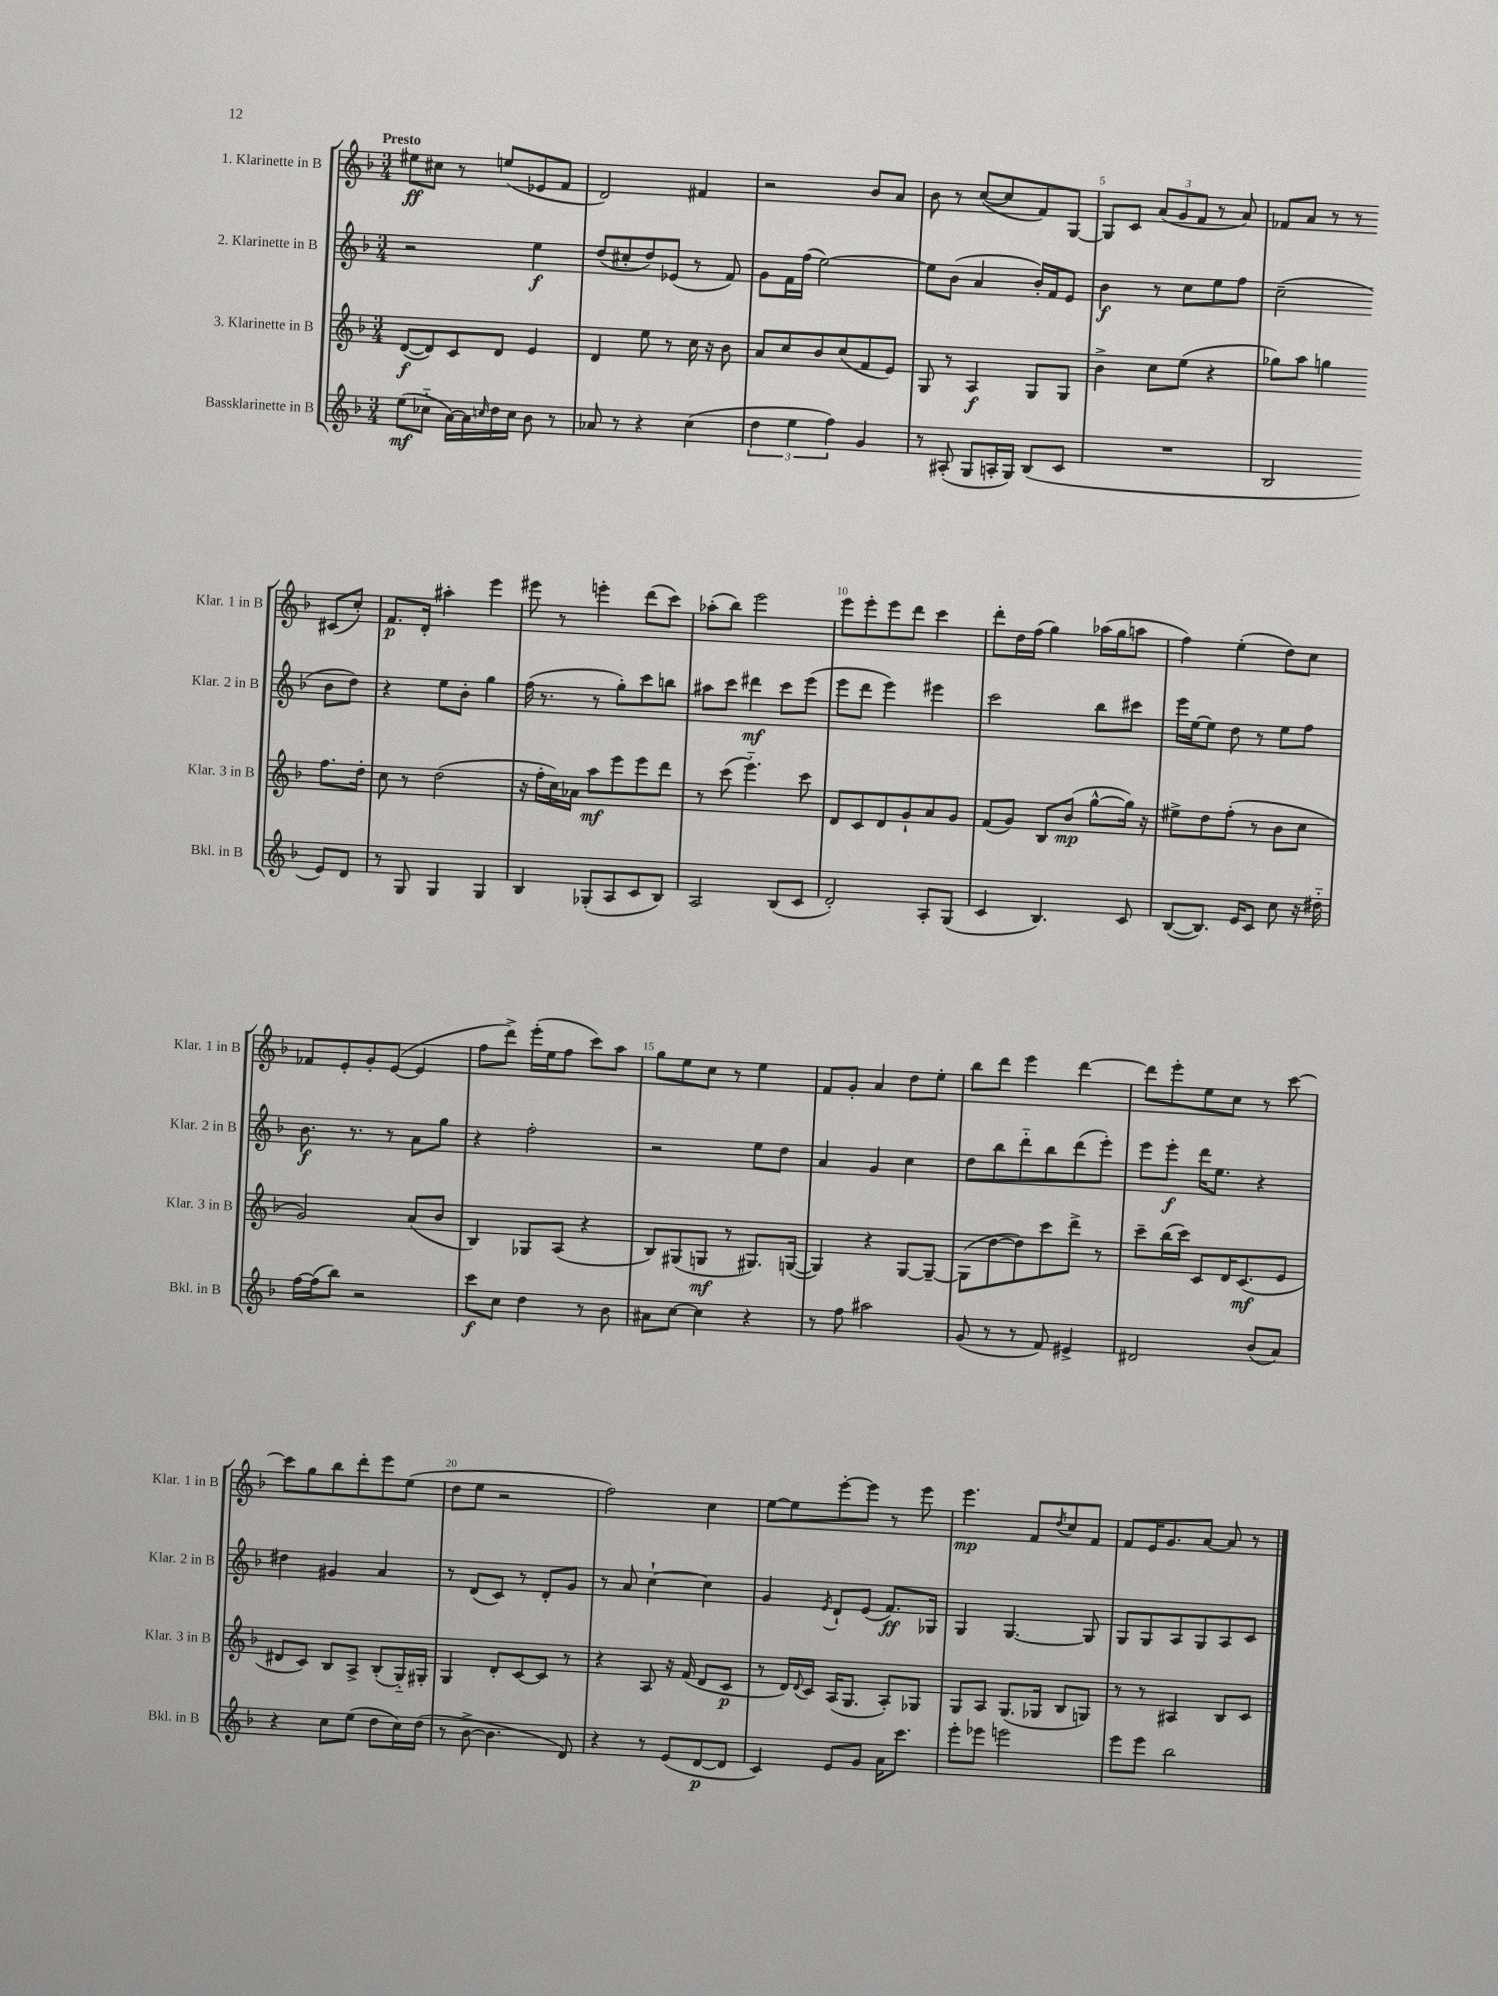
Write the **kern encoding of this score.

**kern	**dynam	**kern	**dynam	**kern	**dynam	**kern	**dynam
*part4	*part4	*part3	*part3	*part2	*part2	*part1	*part1
*staff4	*staff4	*staff3	*staff3	*staff2	*staff2	*staff1	*staff1
*I"Bassklarinette in B	*	*I"3. Klarinette in B	*	*I"2. Klarinette in B	*	*I"1. Klarinette in B	*
*I'Bkl. in B	*	*I'Klar. 3 in B	*	*I'Klar. 2 in B	*	*I'Klar. 1 in B	*
*clefG2	*	*clefG2	*	*clefG2	*	*clefG2	*
*k[b-]	*	*k[b-]	*	*k[b-]	*	*k[b-]	*
*M3/4	*	*M3/4	*	*M3/4	*	*M3/4	*
=1	=1	=1	=1	=1	=1	=1	=1
!	!	!	!	!	!	!LO:TX:a:B:t=Presto	!
(8ee\L	mf	([8d/L	f	2r	.	8ee#X\L	ff
8cc-X\J	.	8d/])	.	.	.	8cc#X\J	.
[16a\LL)	.	8c/	.	.	.	8r	.
16a\]	.	.	.	.	.	.	.
16qqccn/	.	.	.	.	.	.	.
16dd\	.	8d/J	.	.	.	(8een/L	.
16cc\JJ	.	.	.	.	.	.	.
8b-\	.	4e/	.	4ee\	f	8e-X/	.
8r	.	.	.	.	.	8f/J	.
=2	=2	=2	=2	=2	=2	=2	=2
8a-X/	.	4d/	.	(8dd/L	.	2d/)	.
8r	.	.	.	8cc#X'/	.	.	.
4r	.	8ee\	.	8dd/)	.	.	.
.	.	8r	.	(8e-X/J	.	.	.
(4cc\	.	16cc\	.	8r	.	4f#X/	.
.	.	16r	.	.	.	.	.
.	.	8b-\	.	8f/)	.	.	.
=3	=3	=3	=3	=3	=3	=3	=3
6dd\	.	8a/L	.	8g\L	.	2r	.
.	.	8cc/	.	16f\L	.	.	.
6ee\	.	.	.	.	.	.	.
.	.	.	.	(16ff\JJ	.	.	.
.	.	8b-/	.	[2ee\)	.	.	.
6ff\)	.	.	.	.	.	.	.
.	.	(8cc/	.	.	.	.	.
4g/	.	8f/	.	.	.	8b-/L	.
.	.	8e/J)	.	.	.	8a/J	.
=4	=4	=4	=4	=4	=4	=4	=4
8r	.	8G/	.	8ee\L]	.	8b-\	.
(8A#X'/	.	8r	.	(8b-\J	.	8r	.
8G/L	.	4A/	f	4a/	.	([8cc/L	.
16An'/L	.	.	.	.	.	8cc/]	.
16G/JJ)	.	.	.	.	.	.	.
(8B-/L	.	8G/L	.	16b-'/LL)	.	8f/)	.
.	.	.	.	16f/J	.	.	.
8c/J	.	8G/J	.	8e/J	.	[8G/J	.
=5	=5	=5	=5	=5	=5	=5	=5
2.r	.	4b-^\	.	4b-\	f	8G/L]	.
.	.	.	.	.	.	8c/J	.
.	.	8cc\L	.	8r	.	(12a/L	.
.	.	.	.	.	.	12g/	.
.	.	(8ee\J	.	8cc\L	.	.	.
.	.	.	.	.	.	12f/J	.
.	.	4r	.	8ee\	.	8r	.
.	.	.	.	8ff\J	.	8a/)	.
=6	=6	=6	=6	=6	=6	=6	=6
2B-/	.	8gg-X\L)	.	(2cc~\	.	8f-X/L	.
.	.	8aa\J	.	.	.	8a/J	.
.	.	4ggn\	.	.	.	8r	.
.	.	.	.	.	.	8r	.
8e/L)	.	8.ff\L	.	8b-\L	.	(8c#X/L	.
8d/J	.	.	.	8dd\J)	.	8cc'/J)	.
.	.	16dd'\Jk	.	.	.	.	.
!!LO:LB:g=z
=7	=7	=7	=7	=7	=7	=7	=7
8r	.	8cc\	.	4r	.	8.f/L	p
8G/	.	8r	.	.	.	.	.
.	.	.	.	.	.	16d'/Jk	.
4G/	.	(2dd\	.	8ee\L	.	4aa#X'\	.
.	.	.	.	8b-'\J	.	.	.
4G/	.	.	.	4gg\	.	4eee\	.
=8	=8	=8	=8	=8	=8	=8	=8
4B-/	.	16r	.	(16ff\	.	8eee#X\	.
.	.	16ff'\LL	.	8.r	.	.	.
.	.	16cc\)	.	.	.	8r	.
.	.	16a-X\JJ	.	.	.	.	.
(8G-X'/L	.	8aa\L	mf	8r	.	4eeen'\	.
8A/	.	8eee\	.	8gg'\L)	.	.	.
8c/	.	8eee\	.	8ccc\	.	(8ddd\L	.
8B-/J)	.	8ddd\J	.	8bbn\J	.	8ccc\J)	.
=9	=9	=9	=9	=9	=9	=9	=9
2A/	.	8r	.	8aa#X\L	.	(8aa-X'\L	.
.	.	(8ccc\	.	8ccc\J	.	8bb-\J)	.
.	.	4.eee\)	.	4ddd#X\	mf	2eee\	.
(8B-/L	.	.	.	8ccc\L	.	.	.
8c/J	.	8ccc\	.	(8eee\J	.	.	.
=10	=10	=10	=10	=10	=10	=10	=10
2d'/)	.	8d/L	.	8eee\L	.	8eee\L	.
.	.	8c/	.	8ddd\J	.	8eee'\	.
.	.	8d/	.	4eee\)	.	8eee\	.
.	.	8g`/	.	.	.	8ddd\J	.
8A'/L	.	8a/	.	4eee#X\	.	4ccc\	.
(8G/J	.	8g/J	.	.	.	.	.
=11	=11	=11	=11	=11	=11	=11	=11
4c/	.	(8f/L	.	2ccc\	.	8ddd'\L	.
.	.	8g/J)	.	.	.	16dd\L	.
.	.	.	.	.	.	(16ff\JJ	.
4.B-/)	.	8B-/L	.	.	.	4gg\)	.
.	.	(8b-/J	mp	.	.	.	.
.	.	[8gg^^\L	.	8bb-\L	.	(16aa-X\LL	.
.	.	.	.	.	.	16gg\J	.
8c/	.	16gg\Jk])	.	8ccc#X\J	.	8aan\J	.
.	.	16r	.	.	.	.	.
=12	=12	=12	=12	=12	=12	=12	=12
([8B-/L	.	8ee#X^\L	.	16eee\LL	.	4ff\)	.
.	.	.	.	[16ee\J	.	.	.
8.B-/J])	.	8dd\	.	8ee\J]	.	.	.
.	.	(8ff'\J	.	8dd\	.	(4ee'\	.
16e/KL	.	.	.	.	.	.	.
8c/J	.	8r	.	8r	.	.	.
8cc\	.	8b-\L	.	8ee\L	.	8dd\L)	.
16r	.	8cc\J	.	8ff\J	.	8cc\J	.
16dd#X\	.	.	.	.	.	.	.
!!LO:LB:g=z
=13	=13	=13	=13	=13	=13	=13	=13
[16ff\LL	.	2g/)	.	8.b-\	f	8f-X/L	.
(16ff\J]	.	.	.	.	.	.	.
8bb-\J)	.	.	.	.	.	8e'/	.
.	.	.	.	8.r	.	.	.
2r	.	.	.	.	.	8g'/	.
.	.	.	.	8r	.	([8e/J	.
.	.	(8a/L	.	8a\L	.	4e/]	.
.	.	8b-/J	.	8gg\J	.	.	.
=14	=14	=14	=14	=14	=14	=14	=14
8ccc\L	f	4B-/)	.	4r	.	8ff\L	.
8cc\J	.	.	.	.	.	8ddd^\J)	.
4dd\	.	8G-X/L	.	2ff'\	.	(16eee'\LL	.
.	.	.	.	.	.	16ee\J	.
.	.	(8A/J	.	.	.	8ff\J	.
8r	.	4r	.	.	.	8ccc\L)	.
8b-\	.	.	.	.	.	8aa\J	.
=15	=15	=15	=15	=15	=15	=15	=15
8a#X\L	.	8B-/L)	.	2r	.	8gg\L	.
[8cc\J	.	(8G#X/	.	.	.	8ee\	.
4cc\]	.	8Gn/J	mf	.	.	8cc\J	.
.	.	8r	.	.	.	8r	.
4r	.	8.G#X/L)	.	8ee\L	.	4ee\	.
.	.	.	.	8dd\J	.	.	.
.	.	([16Gn/Jk	.	.	.	.	.
=16	=16	=16	=16	=16	=16	=16	=16
8r	.	4G/])	.	4a/	.	8f/L	.
8ff\	.	.	.	.	.	8g'/J	.
2aa#X\	.	4r	.	4g/	.	4a/	.
.	.	[8G/L	.	4cc\	.	8dd\L	.
.	.	8G~/J_	.	.	.	8ee'\J	.
=17	=17	=17	=17	=17	=17	=17	=17
(8g/	.	(8G\L]	.	8dd\L	.	8bb-\L	.
8r	.	[8dd\	.	8bb-\	.	8ddd\J	.
8r	.	8dd\])	.	8ddd\	.	4eee\	.
8f/)	.	8ccc\	.	8bb-\	.	.	.
4e#X^/	.	8ddd^\J	.	(8ddd\	.	[4ddd\	.
.	.	8r	.	8eee'\J)	.	.	.
=18	=18	=18	=18	=18	=18	=18	=18
2d#X/	.	8ccc~\L	.	8eee\L	.	8ddd\L]	.
.	.	(16bb-\L	.	8eee'\J	f	8eee'\	.
.	.	16ccc\JJ)	.	.	.	.	.
.	.	8c/L	.	16ddd\KL	.	8ee\	.
.	.	.	.	8.ee\J	.	.	.
.	.	16d/K	.	.	.	8cc\J	.
.	.	(8.c/	mf	.	.	.	.
(8b-/L	.	.	.	4r	.	8r	.
8a/J)	.	8e/J	.	.	.	[8ccc\	.
!!LO:LB:g=z
=19	=19	=19	=19	=19	=19	=19	=19
4r	.	8d#X/L	.	4dd#X\	.	8ccc\L]	.
.	.	8c/J)	.	.	.	8gg\	.
8cc\L	.	8B-/L	.	4g#X/	.	8bb-\	.
(8ee\J	.	8A^/J	.	.	.	8ddd'\	.
8dd\L	.	(8B-'/L	.	4a/	.	8eee\	.
16cc\L)	.	16G/L)	.	.	.	(8ee\J	.
(16dd\JJ	.	16G#X'/JJ	.	.	.	.	.
=20	=20	=20	=20	=20	=20	=20	=20
8r	.	4G/	.	8r	.	8dd\L	.
[8b-^\	.	.	.	(8d/L	.	8ee\J	.
4.b-\]	.	8d'/L	.	8c/J)	.	2r	.
.	.	[8c/	.	8r	.	.	.
.	.	8c/J]	.	8d'/L	.	.	.
8d/)	.	8r	.	8g/J	.	.	.
=21	=21	=21	=21	=21	=21	=21	=21
4r	.	4r	.	8r	.	2ff\)	.
.	.	.	.	8a/	.	.	.
8r	.	8A/	.	[4cc`\	.	.	.
(8e/L	.	16r	.	.	.	.	.
.	.	(16f/	.	.	.	.	.
[8d/	p	8d/L	.	4cc\]	.	4cc\	.
8d/J]	.	8c/J	p	.	.	.	.
=22	=22	=22	=22	=22	=22	=22	=22
4c/)	.	8r	.	4g/	.	[8ee\L	.
.	.	16d/LL)	.	.	.	8ee\]	.
.	.	8qqd/	.	.	.	.	.
.	.	16c/JJ	.	.	.	.	.
.	.	.	.	8qe/	.	.	.
8e/L	.	(16A/KL	.	8d`/L	.	[8eee'\	.
.	.	8.G/J	.	.	.	.	.
8g/J	.	.	.	(8e/J	.	8eee\J]	.
16a\KL	.	8A'/L)	.	8.f/L)	ff	8r	.
8.ccc\J	.	.	.	.	.	.	.
.	.	8G-X/J	.	.	.	8eee\	.
.	.	.	.	16G-X/Jk	.	.	.
=23	=23	=23	=23	=23	=23	=23	=23
8eee'\L	.	8G/L	.	4G/	.	4.eee\	mp
8eee-X\J	.	8A/J	.	.	.	.	.
2eeen\	.	(8.G/L	.	[4.G/	.	.	.
.	.	.	.	.	.	8f/L	.
.	.	16G-X/Jk	.	.	.	.	.
.	.	.	.	.	.	8qdd/	.
.	.	8B-/L	.	.	.	8cc/	.
.	.	8Gn/J)	.	8G/]	.	8f/J	.
=24	=24	=24	=24	=24	=24	=24	=24
8eee\L	.	8r	.	8G/L	.	8f/L	.
8eee\J	.	8r	.	8G/	.	16e/K	.
.	.	.	.	.	.	8.g/	.
2bb-\	.	4A#X/	.	8A/	.	.	.
.	.	.	.	8G/	.	[8a/J	.
.	.	8B-/L	.	8A/	.	8a/]	.
.	.	8c/J	.	8c/J	.	8r	.
==	==	==	==	==	==	==	==
*-	*-	*-	*-	*-	*-	*-	*-
